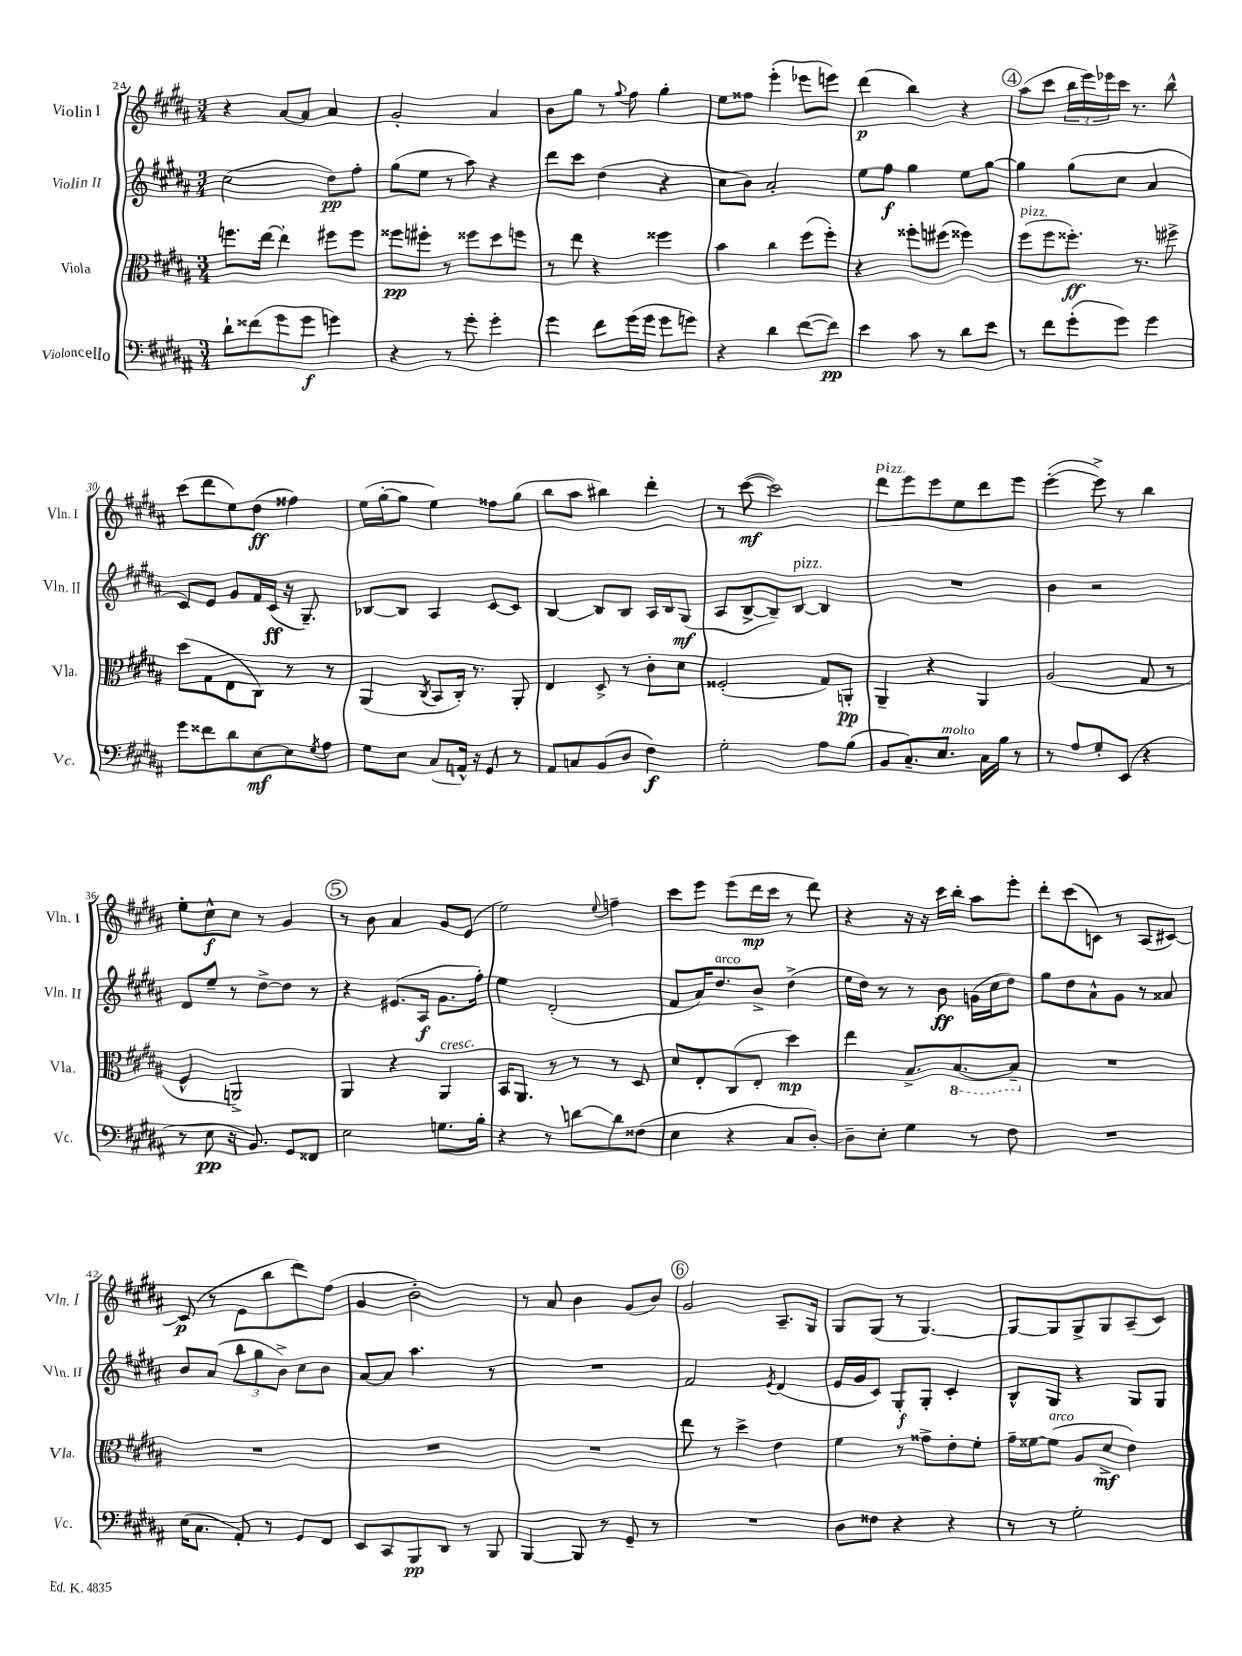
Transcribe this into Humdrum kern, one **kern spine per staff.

**kern	**kern	**kern	**kern
*staff4	*staff3	*staff2	*staff1
*clefF4	*clefC3	*clefG2	*clefG2
*k[f#c#g#d#a#]	*k[f#c#g#d#a#]	*k[f#c#g#d#a#]	*k[f#c#g#d#a#]
*M3/4	*M3/4	*M3/4	*M3/4
8d#`	8.ff	(2cc#	4r
(8f##	.	.	.
.	[16ee	.	.
8g#	4ee']	.	[8a#
8g#	.	.	8a#]
4g)	8ff#	8dd#)	4a#
.	8ff#	8ff#'	.
=	=	=	=
4r	8ff##	(8gg#	2g#'
.	8ff#'	8ee	.
8r	8r	8r	.
8g#'	8ff##	8aa#)	.
4g#'	8dd#	4r	4a#
.	8ff	.	.
=	=	=	=
4g#	8r	8ddd#	8b
.	8ee	8ccc#	8gg#
8f#	4r	(4dd#	8r
.	.	.	8qqgg#
(16g#	.	.	8ff#
16g#	.	.	.
8g#	4ff##	4r	4gg#'
8g)	.	.	.
=	=	=	=
4r	4b	8cc#	8ee
.	.	8b)	8ff##
4d#	4cc#	2a#'	(4eee'
([8f#	(8ff#	.	8eee-
8f#])	8ff#')	.	8eee)
=	=	=	=
4e	4r	8ee	(4ddd#
.	.	8ff#	.
8c#	8ff##'	4gg#	4bb)
8r	(8ff#	.	.
8d#	4ff##)	8ee	4r
8e	.	[8gg#	.
=	=	=	=
8r	(8ff#	4gg#]	(8aa#
8f#	8ff#	.	8ccc#
(8g#'	8.ff##')	(8gg#	24bb
.	.	.	24eee)
.	.	.	24eee-
8g#)	.	8cc#	16ccc#
.	8.r	.	8.r
4g#	.	4a#	.
.	8ff#^	.	8bb^^
=	=	=	=
8g#	(8dd#	8c#)	(8ccc#
8f##	8G#	8e	8ddd#
8d#	8E	8g#	8ee)
[8E	8C#)	16f#	(8dd#
.	.	(16c#	.
8E]	8r	16r	4ff##)
.	.	8.G#~)	.
8qG#	.	.	.
8A#	8r	.	.
=	=	=	=
8G#	(4AA#	[8B-	(16ee
.	.	.	[16gg#'
8E	.	8B-]	8gg#]
.	8qC#	.	.
(8C#	8BB	4A#	4ee)
16AA^^)	16C#')	.	.
16r	8.r	.	.
8GG#	.	[8c#	8ff##
8r	8AA#'	8c#]	(8gg#
=	=	=	=
8AA#	4E	[4B	8bb
8C	.	.	8aa#
(8BB	8D#^	8B]	4bb#)
8D#	8r	8B	.
4F#)	8c#'	16A#	4ddd#'
.	.	16B	.
.	8d#	(8G#	.
=	=	=	=
2G#'	(2F##'	8A#	8r
.	.	[8B^	([8ccc#
.	.	8B~])	2ccc#])
.	.	[8B	.
8A#	8G#)	4B]	.
(8B	8AA'	.	.
=	=	=	=
8BB	4AA#~	2.r	8ddd#
8.C#~)	.	.	8eee
.	4r	.	8eee
8.E	.	.	.
.	.	.	8ee
16C#	4AA#	.	8ddd#
16B	.	.	.
8r	.	.	8eee
=	=	=	=
8r	(2A#	4b	([4eee'
8A#	.	.	.
8G#'	.	2r	8eee^])
(8EE	.	.	8r
4r	8G#	.	4bb
.	8r	.	.
=	=	=	=
8r	4F#^^	8d#	8ee'
8E	.	8ee~	8cc#^^
16r	2AA^)	8r	8cc#
8.BB)	.	.	.
.	.	[8dd#^	8r
8GG#	.	8dd#]	4g#
8FF##	.	8r	.
=	=	=	=
2E	4AA#	4r	8r
.	.	.	8b
.	4r	(8.e#	4a#
.	.	16A#	.
8.G	4AA#	8.g#	8g#
.	.	.	(8e
16B'	.	16ff#')	.
=	=	=	=
4r	16BB	4ee	2ee)
.	8.AA#	.	.
8r	8r	(2d#'	.
[8d	8r	.	.
.	.	.	8qqee
8d]	8r	.	4ff~
(8F##	8D#	.	.
=	=	=	=
4E	8d#	8f#	8ccc#
.	8E'	16a#)	8eee
.	.	8.dd#	.
4r	(8C#	.	(8eee
.	8E'	8b^	16ddd#
.	.	.	16ccc#
8C#	4dd#)	(4dd#^	8r
[8D#')	.	.	8ddd#)
=	=	=	=
8D#~]	4ee	16ee	4r
.	.	16dd#)	.
8E'	.	8r	.
4G#	8.B^	8r	16r
.	.	.	16r
.	.	8b	16ccc#
.	[8.BB	.	16bb'
8r	.	(16g	8aa#
.	.	16cc#	.
8F#	8BB~]	8dd#)	8eee'
=	=	=	=
2.r	2.r	8gg#	8ddd#'
.	.	8dd#	(8ccc#
.	.	8a#^^	8c)
.	.	8g#	8r
.	.	8r	(8A#
.	.	8a##	[8c#)
=	=	=	=
(16E	2.r	8b	(8c#]
8.C#	.	.	.
.	.	(8a#	8r
8AA#')	.	12bb	8e
.	.	12gg#	.
8r	.	.	8bb
.	.	12b^)	.
8GG#	.	8cc#	8ddd#)
8FF#	.	8b	(8ff#
=	=	=	=
8EE	2.r	[8a#	4g#
8CC#	.	8a#]	.
8BBB	.	4.aa#	2b')
8DD#	.	.	.
8r	.	.	.
8BBB	.	8r	.
=	=	=	=
[4BBB	2.r	2.r	8r
.	.	.	8a#
8BBB]	.	.	4b
8r	.	.	.
8GG#~	.	.	(8g#
8r	.	.	8b)
=	=	=	=
2.r	8ee	2f#	2g#
.	8r	.	.
.	4dd#^	.	.
.	.	8qe	.
.	4e	(4d#	8.A#~
.	.	.	16G#
=	=	=	=
8D#	4f#	16e	8G#
.	.	16g#	.
8F##	.	8c#)	(8G#
4r	8r	8G#'	8r
.	8g##^	8G#'	[4.G#)
4r	8e'	4c#'	.
.	8f#'	.	.
=	=	=	=
8r	16g#~	8B^^	8G#_
.	[16f##	.	.
8r	(8f##]	8G#	8G#]
2G#'	8A#	4r	8G#^
.	8d#^	.	8G#
.	4e)	8G#	(8A#~
.	.	8G#	8c#)
==	==	==	==
*-	*-	*-	*-
